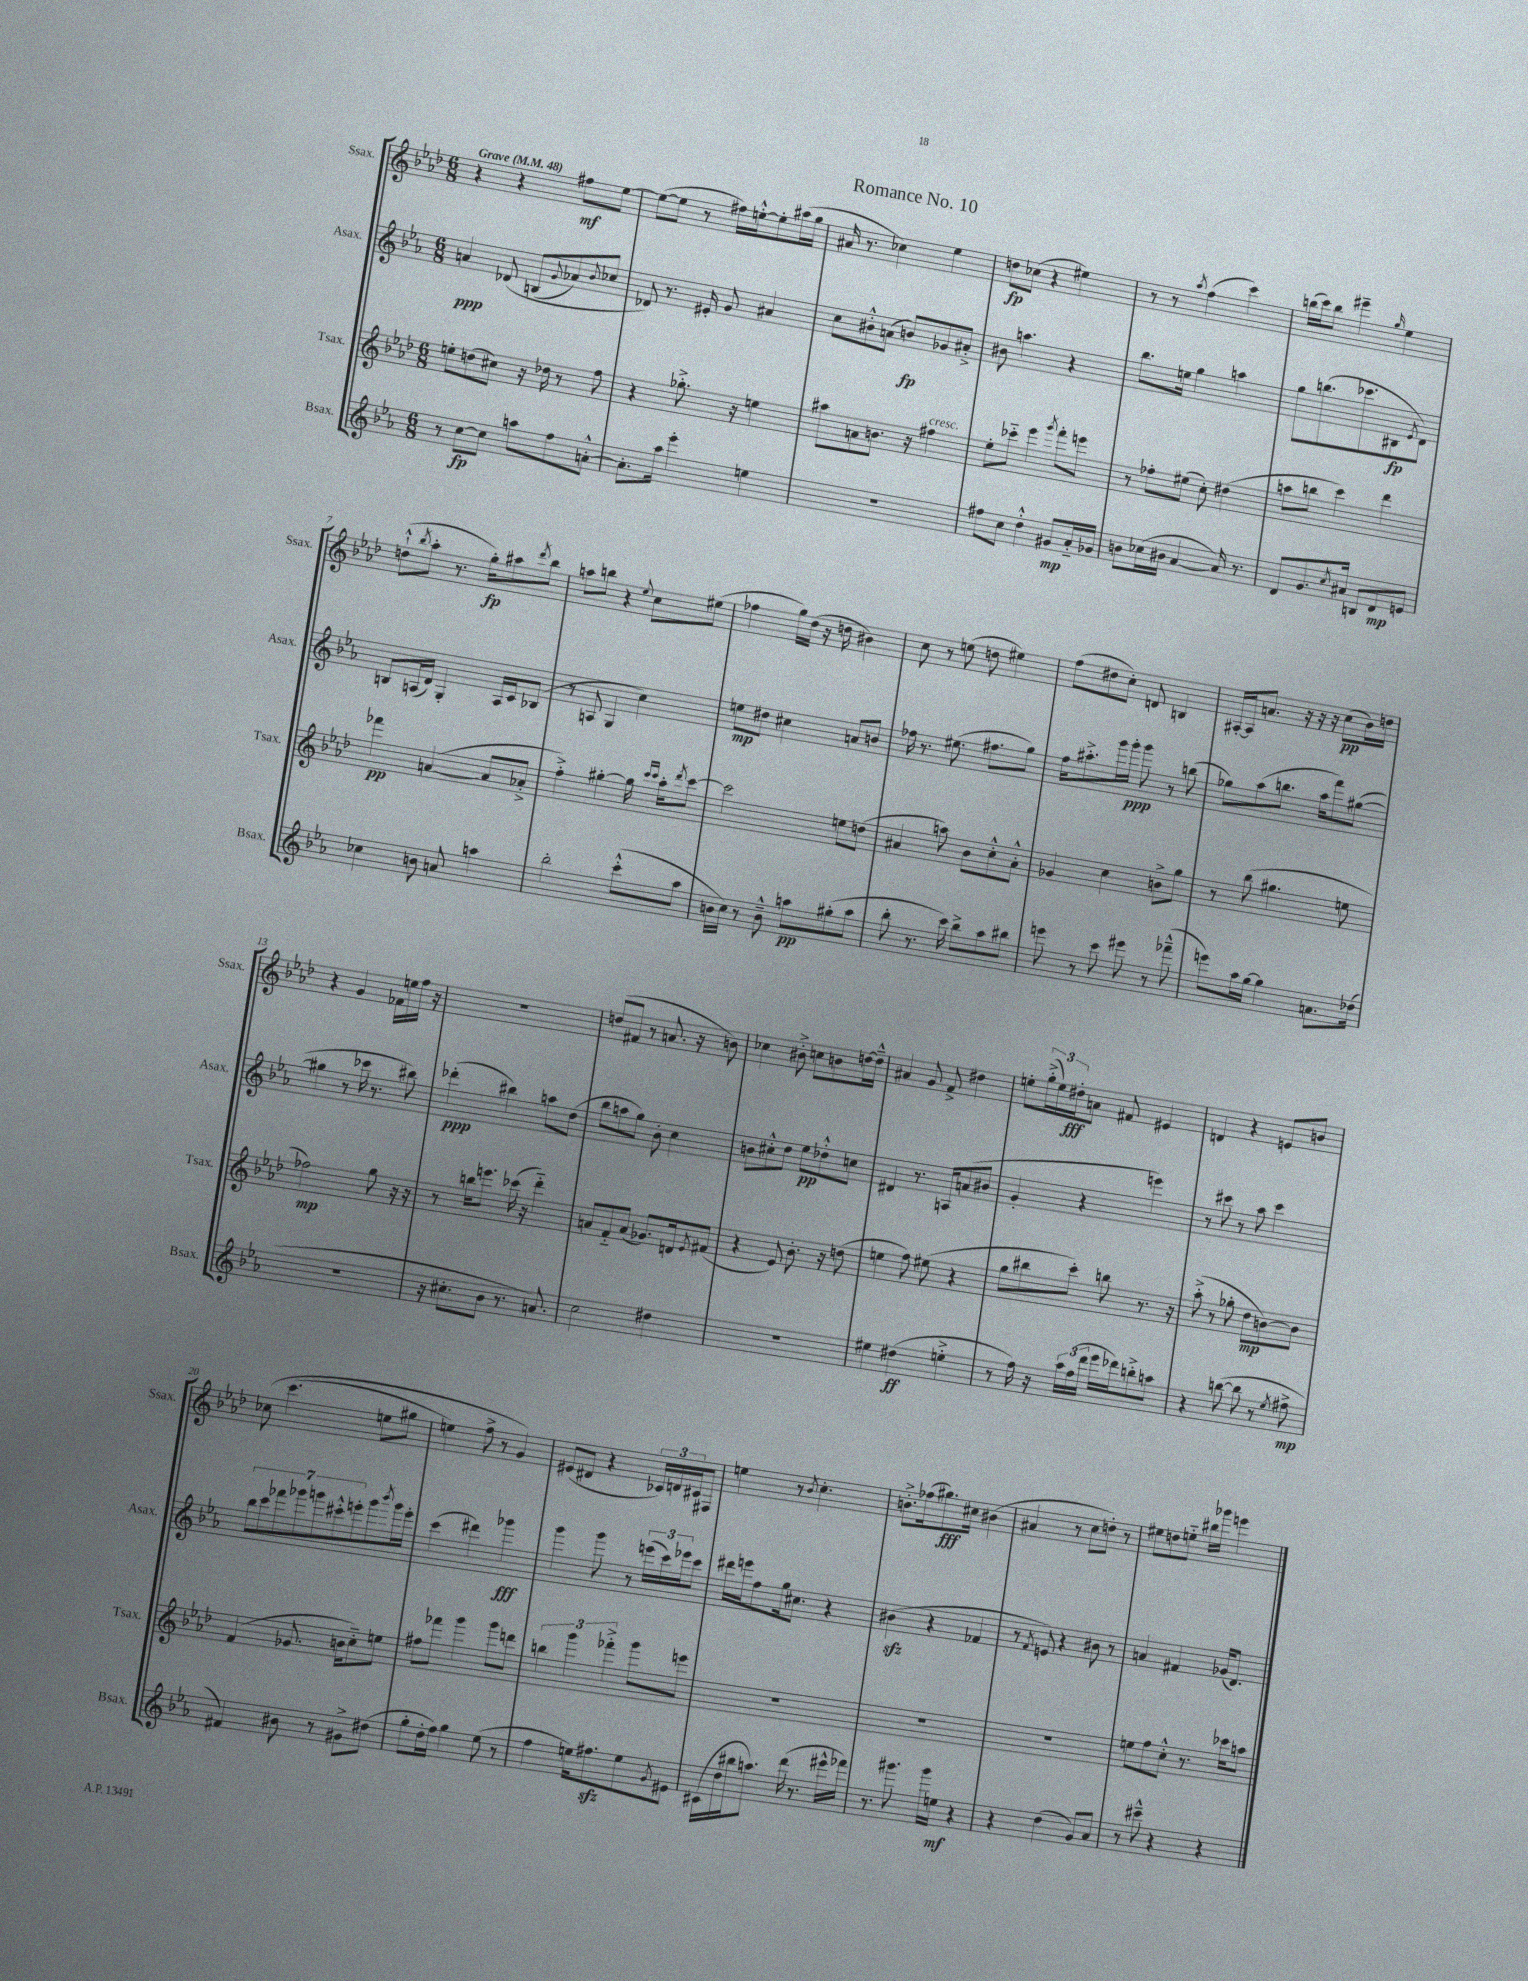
\header { title = "Romance No. 10" }
<<
\new StaffGroup <<
\new Staff = "s0" \with { instrumentName = "Ssax." shortInstrumentName = "Ssax." } {
    \clef treble \key aes \major \numericTimeSignature \time 6/8 \tempo "Grave" 4 = 48
    r4 r4 fis''8\mf ees''8~ |
    ees''8~( ees''8 r8 fis''16) e''16~-.-^ e''8-. ais''16( g''16 |
    ais'16 r8. ces''4) ees''4 |
    d''8\fp ces''8( r4 eis''4) |
    r8 r8 \acciaccatura { aes''8 } f''4( c'''4) |
    b''16( c'''16) b''8 eis'''4-- \grace { g''16 } ees''4 |
    d''8-!-^( \acciaccatura { bes''8 } aes''8-. r8. g''16-.\fp) ais''8 \acciaccatura { des'''8 } bes''8 |
    a''8 b''8 r4 \appoggiatura { ees''8 } c''8 eis''8( |
    fes''4 g''16) des''16( r16 d''16 bis'4) |
    c''8 r8 e''8( d''8 eis''4) |
    f''8( dis''8 c''8-.) d'8 b4 |
    ais16~-. ais16 a'8. r16 r16 r16 c''8\pp( bes'16) d''16 |
    r4 g'4 fes'16 e''16 f''16 r16 |
    R2. |
    d''8( fis'8 r8 a'8. r16 b'8) |
    ces''4 bis'8-.-> c''8 b'8 d''16~ d''16---^ |
    ais'4 g'8 f'8-> dis''4 |
    e''8-. \tuplet 3/2 { g''16-.->( e''16) dis''16-.\fff } a'8 fis'8 eis'4 |
    d'4 r4 e'8 b'8 |
    ces''8\( c'''4.( e''8 gis''8 |
    e''4) f''8-> r8 g'4\) |
    eis'8( dis'8 r4 \tuplet 3/2 { ces'16) d'16 cis'16 } fis8 |
    e''4 r8 \acciaccatura { bes'8 } c''4.-. |
    b'8.-.-> fes''16( gis''8.\fff) cis''16 bis'4( |
    ais'4 r8 c''8 d''8-.) r8 |
    eis''8 d''8 e''8-_ bis''16 ges'''16 e'''4 \bar "|." |
}
\new Staff = "s1" \with { instrumentName = "Asax." shortInstrumentName = "Asax." } {
    \clef treble \key ees \major \numericTimeSignature \time 6/8
    a'4\ppp des'8\( b8( \appoggiatura { g'8 } aes'8) \appoggiatura { bes'8 } ces''8 |
    des'8\) r8. eis'16-. g'8 ais'4 |
    c''8 bis'8-.-^ a'8( b'8\fp) ges'8 ais'8-.-> |
    bis'8 a''4. r4 |
    bes''8. e''16 g''4 a''4 |
    g''8 b''8.( ces'''8. bis8\fp \acciaccatura { ees'8 } d'8) |
    b8 a16( d'16) g4-. a16 c'16 bes8( |
    r8 a8 g4 c''4) |
    e''8\mp dis''8 cis''4 a'8 b'8 |
    fes''16 r8. eis''8.( fis''8. g''8) |
    f''16 ais''8.-.-> g'''16 g'''16-.\ppp g'''8 r8 b''8( |
    ges''8) aes''8( b''8. aes''16 f'''8) gis''8~( |
    gis''4 r8 ces'''16 r8. bis''8) |
    des'''4-.\ppp( bis''4) a''8 d''8( |
    bes''8 a''8 g''8) bes'8-. c''4 |
    b'8 cis''8-.-^ d''8 ees''8\pp des''8-.-^ c''8 |
    dis'4 r8. a16 a'8( bis'8 |
    g'4-. r4 e'''4) |
    r8 cis'''8 r8 aes''8 cis'''4 |
    \tuplet 7/4 { bes''8 c'''8 fes'''8 ges'''8 g'''8 cis'''8-.-^ e'''8-. } g'''8 \acciaccatura { bes'''8 } g'''16 e'''16-. |
    c'''4( dis'''4) ges'''4\fff |
    g'''4 g'''8 r8 \tuplet 3/2 { e'''16( c'''16) ees'''16 } c'''8 |
    dis'''16 e'''16 f''8 g''16 cis''8. r4 |
    bis'4\sfz( r4 fes'4 |
    r8 \acciaccatura { f'8 } e'8) r4 bis'8 r8 |
    a'4 fis'4 ges'16( d'8.) \bar "|." |
}
\new Staff = "s2" \with { instrumentName = "Tsax." shortInstrumentName = "Tsax." } {
    \clef treble \key aes \major \numericTimeSignature \time 6/8
    e''8-. d''8( cis''8) r16 des''16 r8 f''8 |
    r4 ges''8.-.-> r16 e''4 |
    ais''8 a'8 b'8. r16 fis''4^\markup { \italic "cresc." } |
    ees''8-. ces'''8-_ ees'''4 \acciaccatura { g'''8 } f'''8-. e'''8 |
    r8 fes''8-. eis''8( c''8-.) dis''4( |
    a''8 b''8 c'''4) des'''4 |
    fes'''4\pp a'4~( a'8 aes'8-.-> |
    f''4-.->) gis''4~-. gis''16 \grace { c'''16 c'''16 } aes''16-. \acciaccatura { des'''8 } c'''8~ |
    c'''2 e''8 d''8( |
    ais'4 a''8) bes'8 c''8-.-^ ais'8-.-^ |
    ges'4 c''4 b'8-> g''8 |
    r8 bes''8( gis''4. e''8 |
    fes''2\mp) g''8 r16 r16 |
    r8 b''16 e'''8. ces'''16( r16 des'''4-_) |
    a'8 f'8-_ a'8( ges'8.) d'16 \acciaccatura { ees'8 } fis'8( |
    r4 ees'8) bes'8.-. r16 d''8( |
    e''4 f''8) eis''8( r4 |
    g''8 bis''8 c'''8-.) b''8 r8. r16 |
    aes''8-.->( r8 ges''8-. des''8\mp b'8~) b'8 |
    f'4( ges'8. b'16 c''8-_) e''8 |
    fis''8 fes'''8 g'''4 g'''8 d'''8 |
    \tuplet 3/2 { b''4 g'''4 fes'''4-.-> } g'''8 e'''8 |
    R2. |
    R2. |
    R2. |
    e''8 f''8 c''8-.-^ r8. ces'''16 a''8 \bar "|." |
}
\new Staff = "s3" \with { instrumentName = "Bsax." shortInstrumentName = "Bsax." } {
    \clef treble \key ees \major \numericTimeSignature \time 6/8
    r8 c''8~\fp c''8 a''8 f''8 a'8~-.-^ |
    a'8.-. aes''16 ees'''4-. e''4 |
    R2. |
    fis''8 c''8 d''4-.-^ gis'8\mp aes'16-_ ges'16 |
    b'8 ces''16( bis'16 aes'4~ aes'16) r8. |
    d'8 g'8. \acciaccatura { c''8 } ais'16 b8 d'8\mp e'8 |
    ces''4 b'8 a'8 a''4 |
    bes''2-. c'''8-.-^( aes''8 |
    b'16 c''16) r8 b'8---^ a''8\pp gis''8-.( a''8 |
    bes''8-. r8. c'''16) bes''8-> aes''8 bis''8 |
    e'''8 r8 c'''8 eis'''8 r8 fes'''8---^( |
    e'''8) aes''16 g''16~ g''4 a'8. des''16( |
    R2. |
    r16 cis''8.-. bes'8 r8. a'8.) |
    c''2 dis''4 |
    R2. |
    eis''4 dis''4\ff( e''4-.-> |
    r8 f''16) r16 \tuplet 3/2 { aes''16 f''16( d'''16 } ees'''16 des'''16) b''8-.-> a''8 |
    r4 b''8~( b''8 r8 \acciaccatura { ees''8 } fis''8->\mp |
    fis'4) bis'8 r8 gis'8-> dis''8( |
    g''8-. d''16-. f''16) g''4 ees''8( r8 |
    f''4 e''16) fis''8.\sfz e''8 \acciaccatura { g'8 } eis'8 |
    cis'16( d''16 bis''16 a''8.) d'''16( r8. eis'''16-^ fes'''16) |
    r8. gis'''8. gis'''16 e''16\mf r4 |
    r4 d''4( g'8) aes'8 |
    r8 cis'''8---^ r4 r4 \bar "|." |
}
>>
>>
